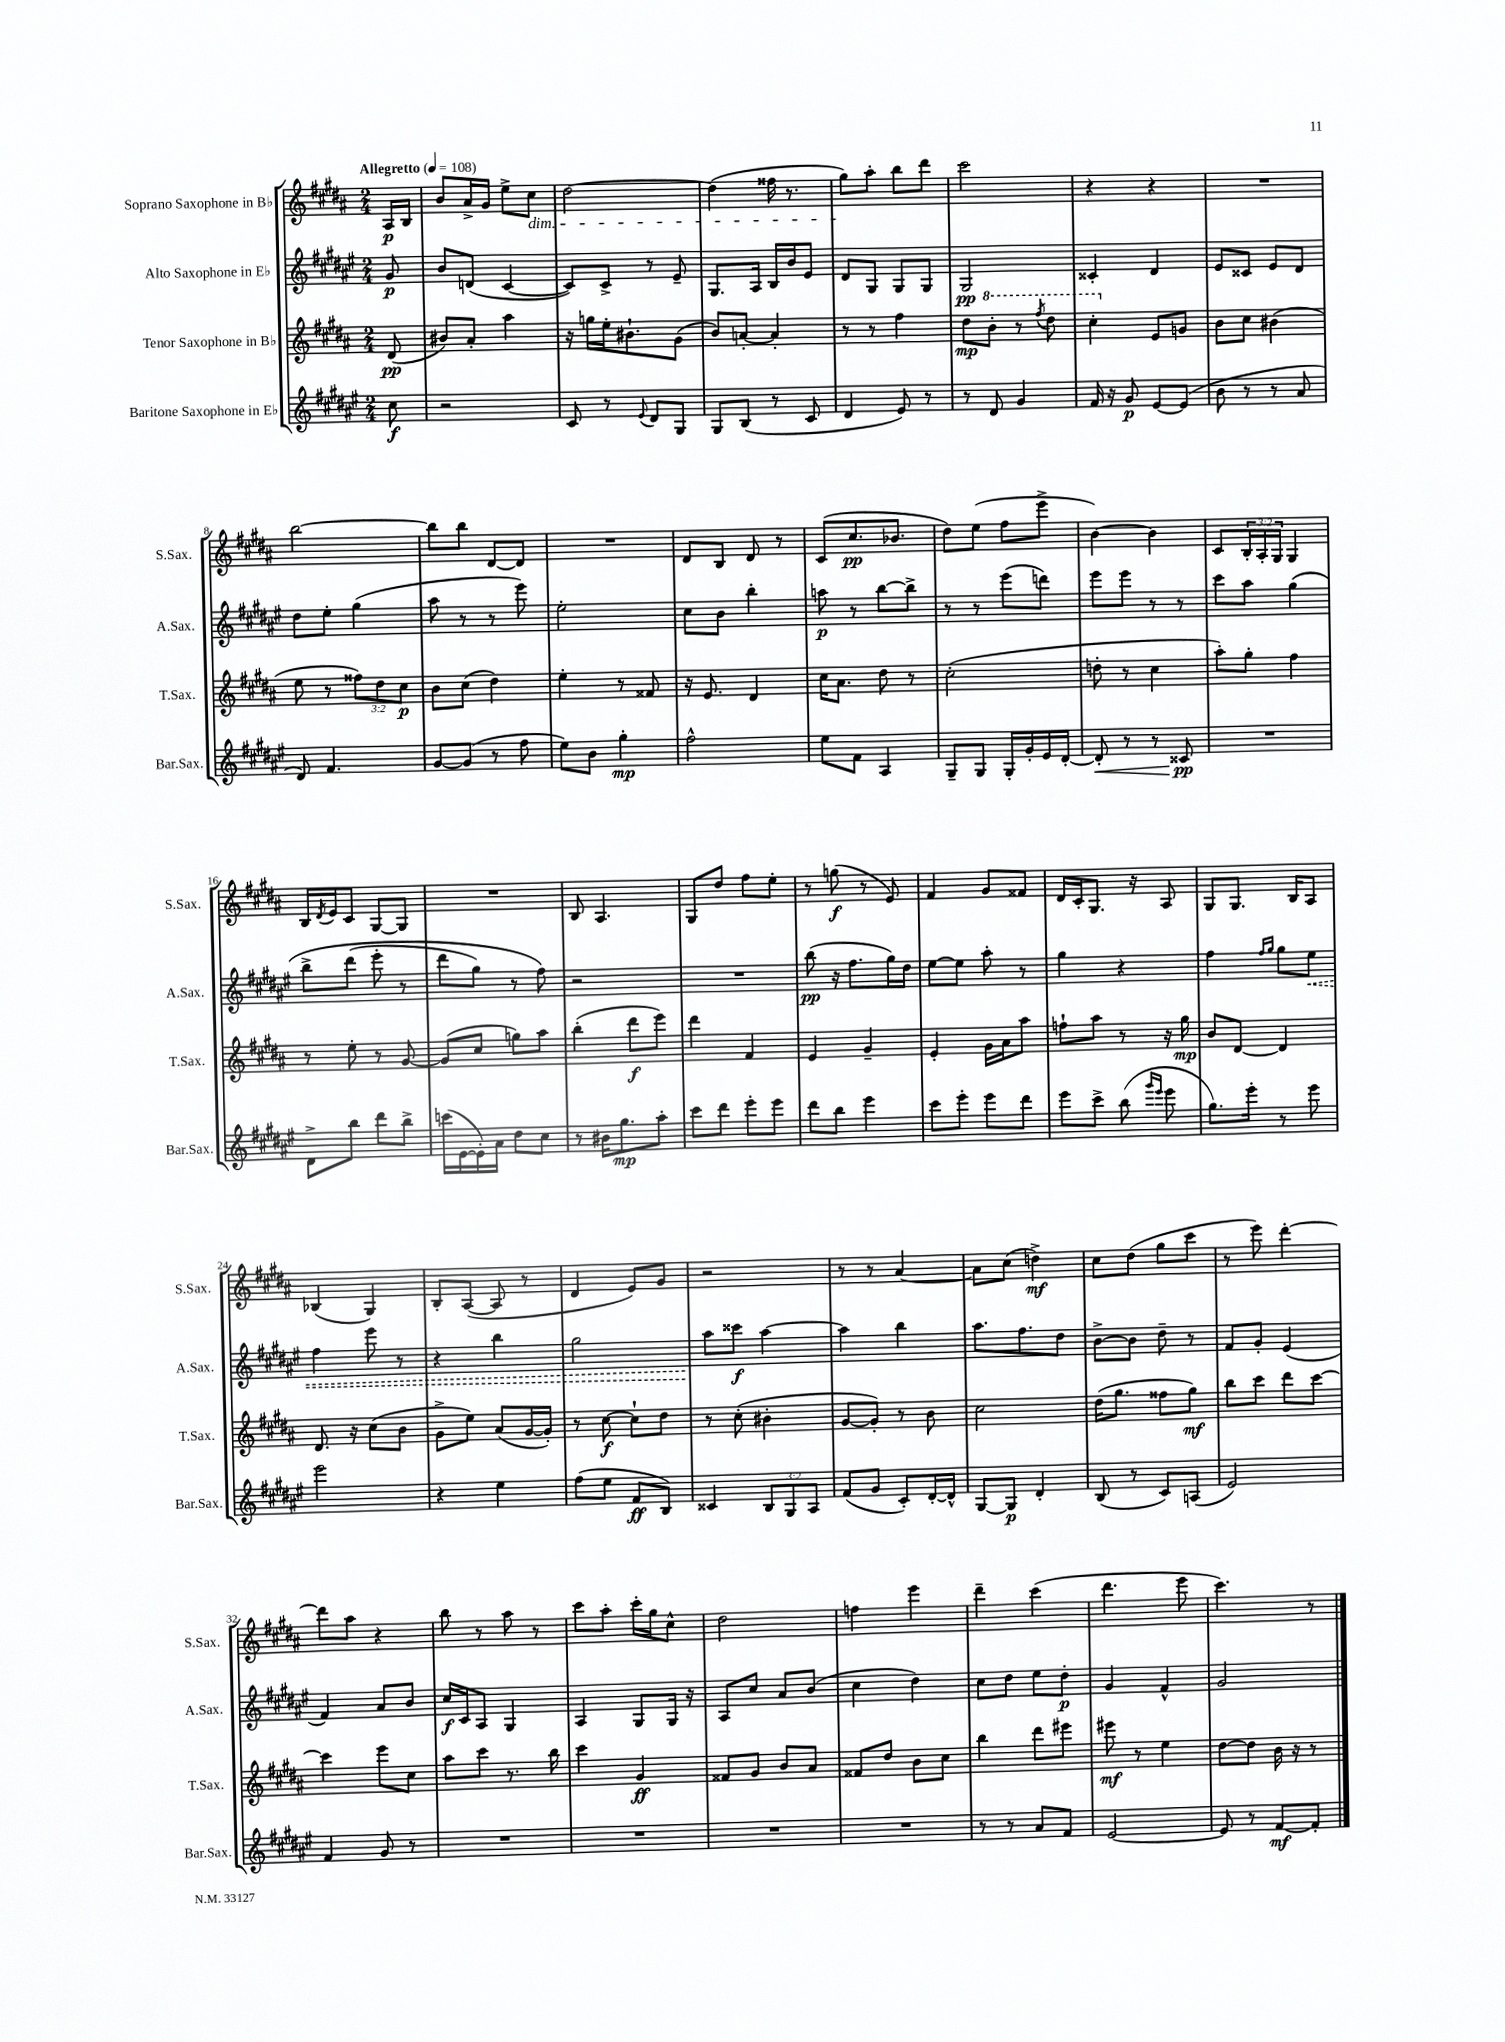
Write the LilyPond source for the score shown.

<<
\new StaffGroup <<
\new Staff = "s0" \with { instrumentName = "Soprano Saxophone in Bb" shortInstrumentName = "S.Sax." } {
    \clef treble \key b \major \numericTimeSignature \time 2/4 \override Staff.TupletNumber.text = #tuplet-number::calc-fraction-text \partial 8 \tempo "Allegretto" 4 = 108
    ais16\p b16 |
    b'8 ais'16-> gis'16 e''8-> cis''8\dim |
    dis''2~ |
    dis''4( fisis''16 r8. |
    gis''8\!) ais''8-. b''8 dis'''8 |
    cis'''2 |
    r4 r4 |
    R2 |
    b''2~ |
    b''8 b''8 dis'8~ dis'8 |
    R2 |
    dis'8 b8 dis'8 r8 |
    cis'8( cis''8.\pp bes'8. |
    dis''8) e''8( fis''8 e'''8-> |
    b'4~) b'4 |
    cis'8 \tuplet 3/2 { b16-. ais16-. gis16 } gis4 |
    b16 \acciaccatura { dis'8 } e'16 cis'8 gis8~ gis8 |
    R2 |
    b8 ais4. |
    gis8 dis''8 fis''8 e''8-. |
    r8 g''8\f( r8 e'8) |
    fis'4 gis'8 fisis'8 |
    dis'16 cis'16-. gis8. r16 ais8 |
    gis8 gis8. b16 ais8 |
    bes4( gis4) |
    b8-. ais8~( ais8 r8 |
    dis'4 e'8) gis'8 |
    r2 |
    r8 r8 ais'4~ |
    ais'8 cis''8( d''4->\mf) |
    cis''8 dis''8( gis''8 cis'''8 |
    r8 e'''8) dis'''4~-. |
    dis'''8 ais''8 r4 |
    b''8 r8 ais''8 r8 |
    cis'''8 ais''8-. cis'''16-. gis''16 cis''8-^ |
    dis''2 |
    f''4 e'''4 |
    dis'''4-- cis'''4( |
    dis'''4. e'''8 |
    cis'''4.) r8 \bar "|." |
}
\new Staff = "s1" \with { instrumentName = "Alto Saxophone in Eb" shortInstrumentName = "A.Sax." } {
    \clef treble \key fis \major \numericTimeSignature \time 2/4 \partial 8
    gis'8\p |
    b'8 d'8( cis'4~ |
    cis'8) cis'8-> r8 eis'8-- |
    gis8. ais16 b16 b'16 eis'8 |
    dis'8 gis8 gis8 gis8 |
    gis2\pp |
    cisis'4-. dis'4 |
    eis'8 cisis'8 eis'8 dis'8 |
    dis''8 eis''8-. gis''4( |
    ais''8 r8 r8 eis'''8) |
    eis''2-. |
    cis''8 b'8 b''4-. |
    a''8\p r8 b''8~ b''8-> |
    r8 r8 eis'''8( d'''8) |
    eis'''8 eis'''8 r8 r8 |
    cis'''8 ais''8 gis''4\( |
    b''8-> dis'''8( eis'''8-. r8 |
    dis'''8 gis''8) r8 fis''8\) |
    r2 |
    R2 |
    b''8\pp( r16 fis''8. gis''16) dis''16 |
    eis''8~ eis''8 ais''8-. r8 |
    gis''4 r4 |
    fis''4 \grace { fis''16 gis''16 } gis''8 \once \override Hairpin.style = #'dashed-line eis''8\< |
    fis''4 eis'''8 r8 |
    r4 b''4 |
    gis''2 |
    ais''8\! cisis'''8\f ais''4~ |
    ais''4 b''4 |
    ais''8. fis''8. dis''8 |
    b'8~-> b'8 dis''8-- r8 |
    fis'8 gis'8-. eis'4( |
    fis'4) ais'8 b'8 |
    cis''16\f cis'16 ais8 gis4 |
    ais4 gis8 gis16 r16 |
    ais8 cis''8 ais'8 b'8( |
    cis''4 dis''4) |
    cis''8 dis''8 eis''8 dis''8-.\p |
    gis'4 fis'4-^ |
    gis'2 \bar "|." |
}
\new Staff = "s2" \with { instrumentName = "Tenor Saxophone in Bb" shortInstrumentName = "T.Sax." } {
    \clef treble \key b \major \numericTimeSignature \time 2/4 \override Staff.TupletNumber.text = #tuplet-number::calc-fraction-text \partial 8
    dis'8\pp( |
    bis'8) ais'8-. ais''4 |
    r16 g''16 e''16-. bis'8.-! gis'8( |
    b'8) a'8~-. a'4-. |
    r8 r8 fis''4 |
    dis''8\mp \ottava #1 b''8-. r8 \acciaccatura { fis'''8 } dis'''8 |
    cis'''4-. \ottava #0 e'8 g'8 |
    b'8 cis''8 bis'4( |
    e''8 r8 \tuplet 3/2 { fisis''8) dis''8 cis''8\p } |
    b'8 cis''8( dis''4) |
    e''4-. r8 fisis'8 |
    r16 e'8. dis'4 |
    cis''16 ais'8. dis''8 r8 |
    cis''2-.( |
    d''8-. r8 cis''4 |
    ais''8-.) gis''8-. fis''4 |
    r8 e''8-. r8 gis'8~ |
    gis'8( cis''8 g''8) ais''8 |
    b''4-.( dis'''8\f e'''8) |
    dis'''4 fis'4 |
    e'4 gis'4-- |
    e'4-. gis'16 ais'16 ais''8 |
    f''8-! ais''8 r8 r16 gis''16\mp |
    b'8 dis'8~ dis'4 |
    dis'8. r16 cis''8( b'8 |
    gis'8-> e''8) ais'8( gis'16~ gis'16-.) |
    r8 cis''8~\f cis''8-! dis''8 |
    r8 cis''8-.( bis'4-. |
    gis'8~ gis'8-.) r8 b'8 |
    cis''2 |
    dis''16( gis''8. fisis''8 gis''8\mf) |
    b''8 cis'''8 dis'''8 cis'''8~ |
    cis'''4 e'''8 cis''8 |
    ais''8 cis'''8 r8. b''16 |
    cis'''4 gis'4\ff |
    fisis'8 gis'8 b'8 ais'8 |
    fisis'8 dis''8 b'8 cis''8 |
    b''4 dis'''8 eis'''8 |
    eis'''8\mf r8 e''4 |
    dis''8~ dis''8 b'16 r16 r8 \bar "|." |
}
\new Staff = "s3" \with { instrumentName = "Baritone Saxophone in Eb" shortInstrumentName = "Bar.Sax." } {
    \clef treble \key fis \major \numericTimeSignature \time 2/4 \override Staff.TupletNumber.text = #tuplet-number::calc-fraction-text \partial 8
    cis''8\f |
    r2 |
    cis'8 r8 \appoggiatura { eis'8 } dis'8 gis8 |
    gis8 b8( r8 cis'8 |
    dis'4 eis'8) r8 |
    r8 dis'8 gis'4 |
    fis'16 r16 gis'8\p eis'8~ eis'8( |
    b'8 r8 r8 ais'8 |
    dis'8) fis'4. |
    gis'8~ gis'8( r8 fis''8 |
    eis''8) b'8 gis''4-.\mp |
    fis''2-^ |
    eis''8 fis'8 ais4 |
    gis8-- gis8 gis16-. gis'16-. eis'16 dis'16~-. |
    dis'8-.\< r8 r8 cisis'8\pp\! |
    R2 |
    dis'8-> b''8 dis'''8 b''8-> |
    c'''16( eis'16~ eis'16-.) ais'16 dis''8 cis''8 |
    r8 bis'16 gis''8.\mp ais''8-. |
    cis'''8 dis'''8 eis'''8-. eis'''8 |
    dis'''8 b''8 eis'''4 |
    cis'''8 eis'''8-. eis'''8 dis'''8 |
    eis'''8 cis'''8-> b''8( \grace { gis'''16 eis'''16 } eis'''8 |
    gis''8.) eis'''16-. r8 eis'''8 |
    eis'''2 |
    r4 eis''4 |
    fis''8( eis''8 fis'8\ff b8) |
    cisis'4 \tuplet 3/2 { b8 gis8 ais8 } |
    fis'8( gis'8 cis'8-.) dis'16~-. dis'16-^ |
    gis8~ gis8\p dis'4-. |
    b8( r8 cis'8) a8( |
    eis'2) |
    fis'4 gis'8 r8 |
    R2 |
    R2 |
    R2 |
    R2 |
    r8 r8 ais'8 fis'8 |
    eis'2~ |
    eis'8 r8 fis'8~\mf fis'8-. \bar "|." |
}
>>
>>
